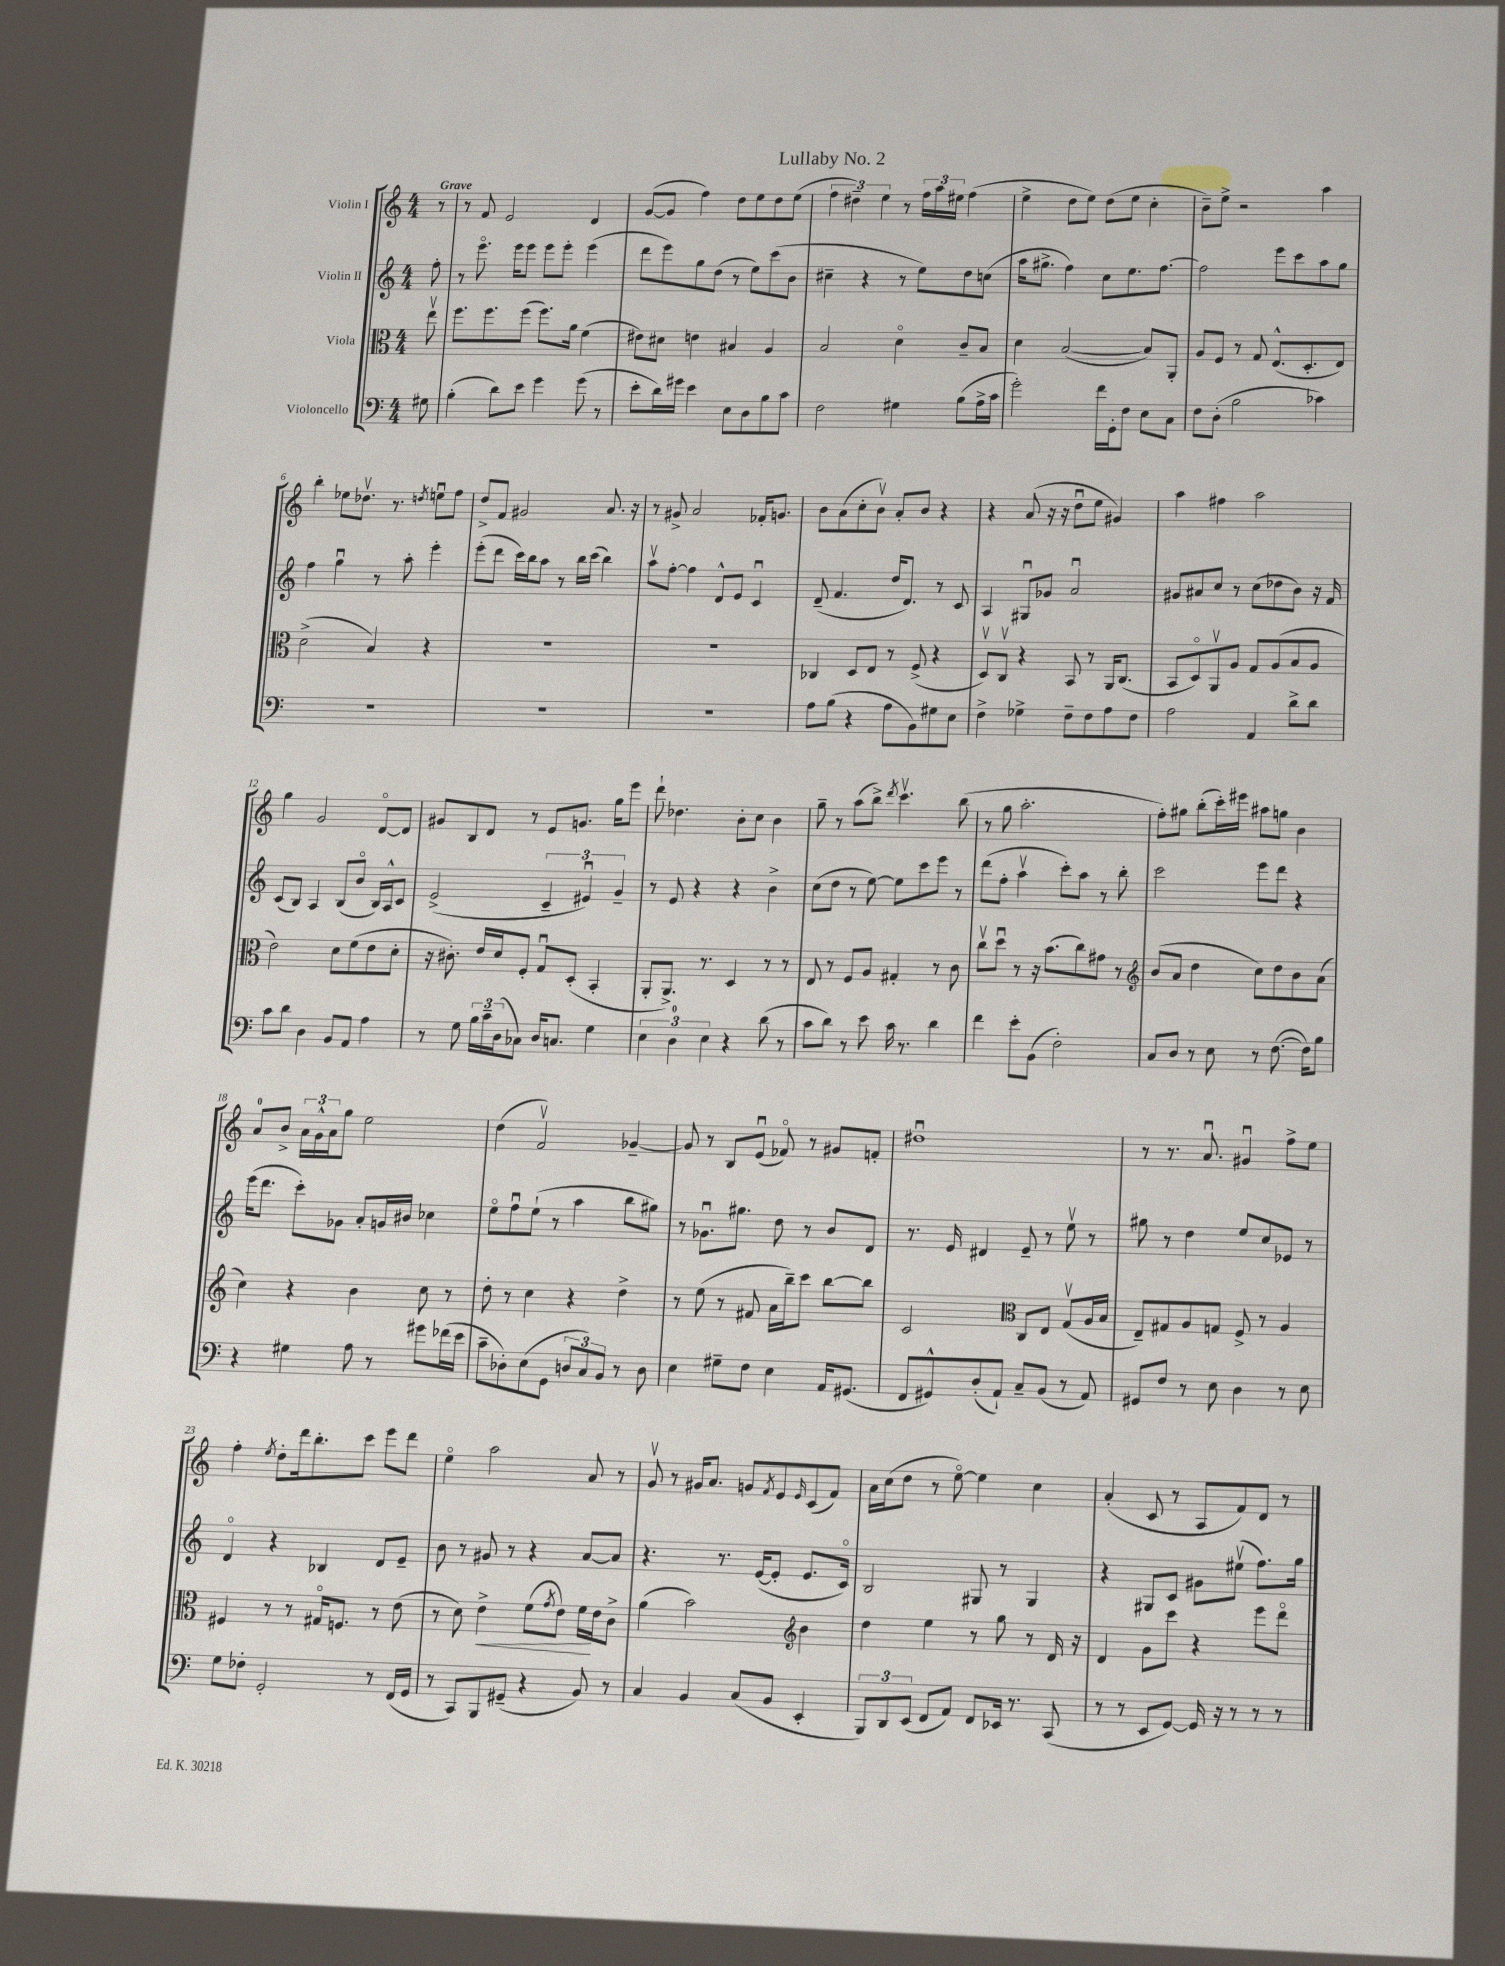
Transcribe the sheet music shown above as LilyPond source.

\header { title = "Lullaby No. 2" }
<<
\new StaffGroup <<
\new Staff = "s0" \with { instrumentName = "Violin I" } {
    \clef treble \key c \major \numericTimeSignature \time 4/4 \partial 8 \tempo "Grave"
    r8 |
    r8 f'8 e'2 d'4 |
    g'8~( g'8 f''4) d''8 e''8 d''8 e''8( |
    \tuplet 3/2 { f''4 dis''4--) e''4 } r8 \tuplet 3/2 { f''16 a''16 eis''16 } f''4( |
    e''4-> d''8 e''8) d''8( e''8 c''4-. |
    b'8--) e''8-> r2 a''4 |
    b''4-. ees''8 des''8.\upbow r8. \acciaccatura { d''8 } e''8\downbow f''8 |
    d''8-> f'8 gis'2 a'8. r16 |
    r8 gis'8-> a'2 fes'16-. g'8. |
    b'8 a'8( c''8-. b'8\upbow) a'8-. b'8 r4 |
    r4 a'8( r16 r16 d''8\downbow e''8 gis'4) |
    a''4 fis''4 a''2 |
    g''4 g'2 d'8~\flageolet d'8 |
    gis'8 b8 d'8 r8 e'8 g'8. g''16 e'''8 |
    d'''8-! des''4. b'8-. c''8 b'4 |
    g''8-- r8 a''8( b''8->) \acciaccatura { d'''8 } c'''4.\upbow b''8( |
    r8 g''8 a''2.-. |
    f''8-.) gis''8 b''8-.( c'''16-.) eis'''16 ais''8 g''8 b'4 |
    a'8-0 b'8-> \tuplet 3/2 { a'16 g'16-^ a'16 } g''8 e''2 |
    d''4( f'2\upbow) ges'4~-- |
    ges'8 r8 b8 e'8\downbow( fes'8\flageolet) r8 gis'8 f'8-. |
    dis''1\downbow |
    r8 r8. a'8.\downbow gis'4\downbow f''8-> e''8 |
    f''4-. \acciaccatura { e''8 } d''8-. d'''16 b''8.-. c'''8 e'''8 d'''8 |
    e''4\flageolet a''2 a'8 r8 |
    g'8\upbow r8 gis'16 a'8. g'8 \acciaccatura { f'8 } e'8 \grace { e'16 } c'8( f'8) |
    a'16 c''16( d''8 r8 e''8~\flageolet) e''4 c''4 |
    a'4-.( c'8 r8 a8 f'8) d'8 r8 \bar "|." |
}
\new Staff = "s1" \with { instrumentName = "Violin II" } {
    \clef treble \key c \major \numericTimeSignature \time 4/4 \partial 8
    f''8-. |
    r8 e'''8.\flageolet e'''16 e'''8 e'''8 e'''8-. e'''4( |
    d'''8 e'''8) g''8 d''8( r8 e''8) c'''8( b'8 |
    cis''4-- r4 r8 e''8) d''8 c''8( |
    a''16 gis''8.-> f''4) c''8 e''8. f''8.~ |
    f''2 e'''8 c'''8 a''8 g''8 |
    f''4 g''4\downbow r8 a''8-. e'''4-. |
    e'''8-.( d'''8 c'''16) b''16 a''8 r8 b''16 c'''16( b''4) |
    a''8\upbow f''8~-. f''4 d'8-^ e'8 c'4\downbow |
    d'8--( f'4. d''16 d'8.) r8 c'8 |
    a4 gis8\downbow ges'8 a'2\downbow |
    gis'8 ais'8 c''8 r8 c''8( des''8 b'8) r16 f'16 |
    c'8( b8) a4 b8( b'8\flageolet b16) a16-^ c'8 |
    e'2->( \tuplet 3/2 { c'4-- eis'4\downbow) g'4-- } |
    r8 e'8 r4 r4 b'4-> |
    c''8( d''8 r8 e''8~) e''8 c'''8 e'''8 r8 |
    d'''8( f''8-. a''4\upbow c'''8-.) a''8 r8 b''8-. |
    c'''2 e'''8 d'''8 r4 |
    e'''16( d'''8. c'''8-.) ges'8 a'8-. g'16 bis'16 ces''4 |
    e''8\flageolet f''8\downbow e''8-!( r8 a''4 b''8 gis''8) |
    r8 ges'8.\downbow gis''8. d''8 r8 b'8 d'8 |
    r8. e'16 dis'4 e'8-- r8 e''8\upbow r8 |
    gis''8 r8 d''4 e''8 c''8 ees'8 r8 |
    d'4\flageolet r4 bes4 d'8 e'8-- |
    b'8 r8 gis'8 r8 r4 a'8~ a'8 |
    r4. r8. e'16~( e'8-. e'8. c'16\flageolet) |
    b2 gis8 r8 gis4 |
    r4 gis8 c'8 gis'8 eis''8\upbow( f''8.) g''16 \bar "|." |
}
\new Staff = "s2" \with { instrumentName = "Viola" } {
    \clef alto \key c \major \numericTimeSignature \time 4/4 \partial 8
    e''8\upbow |
    f''8. f''8. f''8( f''8.) a'16 f'4( |
    eis'8) dis'8 e'4 bis4 a4 |
    b2 d'4\flageolet c'8-- b8 |
    d'4 b2~( b8) a,8-. |
    a8 f8 r8 g8 e8.-^( d8.-. e8) |
    d'2->( b4) r4 |
    R1 |
    R1 |
    ces4 d8 e8 r8 f8->( r4 |
    d8\upbow) c8\upbow r4 b,8 r8 a,16 c8.( |
    b,8 d8\flageolet) a,8\upbow a8 g8 a8( b8 a8 |
    e'2) d'8 f'8( e'8 d'8-. |
    r16 cis'8.-.) e'16 d'16 f8-. g8\downbow d8-.( b,4-. |
    a,8-. a,8.->) r8. d4 r8 r8 |
    e8 r8 f8 a8 gis4-. r8 c'8 |
    c''8\upbow d''8\downbow r8 r16 b'8.( c''8) gis'8 r8 |
    \clef treble b'8( a'8 d''4 c''8) d''8 b'8 a'8( |
    c''4) r4 b'4 c''8 r8 |
    d''8-. r8 c''4 r4 d''4-> |
    r8 e''8( r8 fis'8 a'16 b''16--) c'''8 b''8~ b''8 |
    c'2 \clef alto c8 e8 g8\upbow( a16 b16 |
    e8--) gis8 a8 g8 f8-> r8 a4 |
    fis4 r8 r8 gis16\flageolet f8. r8 e'8( |
    r8 d'8) e'4->\< f'8( \acciaccatura { g'8 } e'8) f'16\! e'16 c'8-> |
    a'4( b'2) \clef treble b'4 |
    d''4 e''4 r8 g''8 r8 d'16 r16 |
    d'4 g'8 c'''8 r4 e'''8 d'''8\flageolet \bar "|." |
}
\new Staff = "s3" \with { instrumentName = "Violoncello" } {
    \clef bass \key c \major \numericTimeSignature \time 4/4 \partial 8
    gis8 |
    b4-.( d'8) e'8 g'4 g'8( r8 |
    e'8-. d'16) gis'16 e'4 e8 d8 b8 c'8 |
    f2 gis4 b8( a16-> c'16 |
    g'2-.) f'16 g,16-. f8 e8 c8 |
    f8 d8-.( b2 ces'4) |
    R1 |
    R1 |
    R1 |
    a8 b8( r4 a8 b,8) gis8 e8 |
    f4-> ges4-> f8-- f8 a8 f8 |
    a2 a,4 d'8-> d'8 |
    c'8 d'8 d4 b,8 a,8 a4 |
    r8 g8 \tuplet 3/2 { b16 c'16-- d16( } ces8) d16 c8. g4 |
    \tuplet 3/2 { e4 d4-0 e4 } r4 d'8( r8 |
    c'8 d'8) r8 e'8 c'16 r8. d'4 |
    f'4 e'8-. b,8( f2-.) |
    c8 d8 r8 e8 r8 f8.~( f16) b8 |
    r4 gis4 a8 r8 gis'8 fes'16( e'16 |
    c'8-- des8-.) e8( g,8 \tuplet 3/2 { d8 c8) b,8 } r8 d8 |
    e4 gis8-- f8 e4 a,16 gis,8.( |
    f,8 gis,8-^) d8-.( a,8-!) c8-- b,8( r8 a,8) |
    gis,8 f8 r8 e8 d4 r8 e8 |
    g8 fes8-. g,2-. r8 f,16( g,16 |
    r8 c,8) b,,8 gis,8--( r4 b,8) r8 |
    c4 b,4 c8( b,8 e,4-. |
    \tuplet 3/2 { b,,8) d,8 e,8( } f,8 a,8) f,8 ees,16 r8. c,8( |
    r8 r8 e,8 g,8~) g,16 r16 r8 r8 r8 \bar "|." |
}
>>
>>
